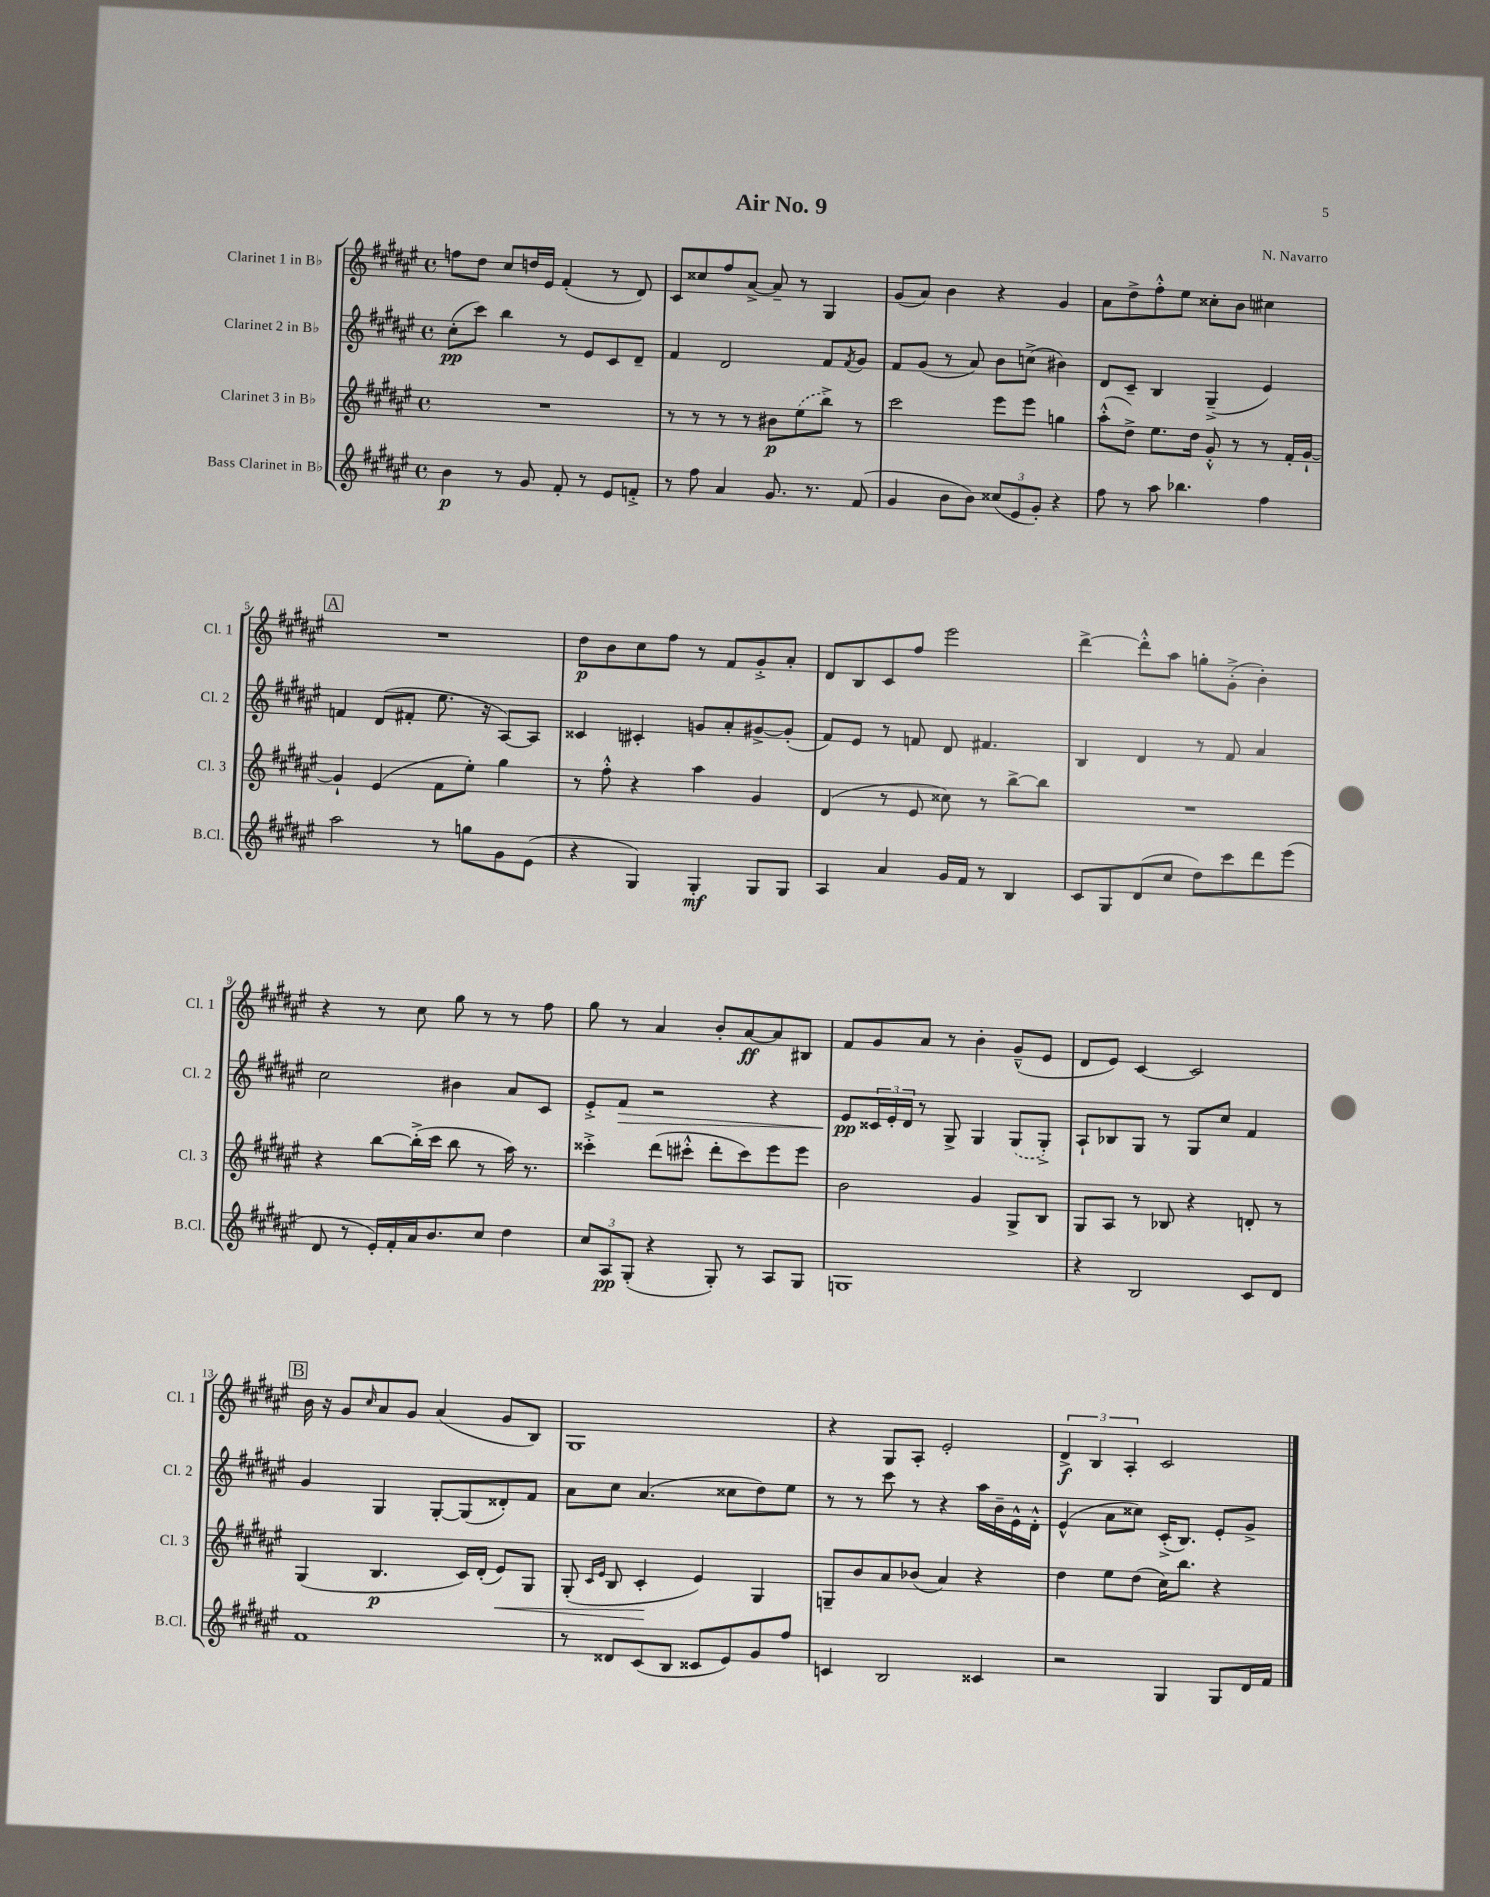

**kern	**kern	**kern	**kern
*staff4	*staff3	*staff2	*staff1
*clefG2	*clefG2	*clefG2	*clefG2
*k[f#c#g#d#a#e#]	*k[f#c#g#d#a#e#]	*k[f#c#g#d#a#e#]	*k[f#c#g#d#a#e#]
*M4/4	*M4/4	*M4/4	*M4/4
*met(c)	*met(c)	*met(c)	*met(c)
4b	1r	(8cc#'	8ff
.	.	8ccc#)	8dd#
8r	.	4bb	8cc#
8g#	.	.	16dd
.	.	.	16e#
8f#'	.	8r	(4f#'
8r	.	8e#	.
8e#	.	8c#	8r
8f'^	.	8d#~	8d#)
=	=	=	=
8r	8r	4f#	8c#
8ff#	8r	.	8cc##
4a#	8r	2d#	8ff#
.	8r	.	[8a#^
8.g#	8b#	.	8a#~]
.	(8ee#	.	8r
8.r	.	.	.
.	8bb^)	8f#	4G#
.	.	8qf#	.
(8f#	8r	8g#	.
=	=	=	=
4g#	2ccc#	8f#	(8g#
.	.	(8g#	8a#)
8b	.	8r	4b
8b)	.	8a#)	.
(12cc##	8eee#	8b	4r
12e#	.	.	.
.	8eee#	(8cc^	.
12g#')	.	.	.
4r	4gg	4b#)	4g#
=	=	=	=
8ff#	(8aa#'^^	8d#	8a#
8r	8dd#^)	8c#~	8dd#^
8aa#	8.ee#	4B	8ff#'^^
4.bb-	.	.	8ee#
.	16dd#	.	.
.	8g#'^^	(4G#~^	8cc##'
.	8r	.	8b
4ff#	8r	4e#)	4cc#
.	16f#'	.	.
.	[16g#`	.	.
=	=	=	=
2aa#	4g#`]	4f	1r
.	(4e#	(8d#	.
.	.	8f#'	.
8r	8f#	8.ee#	.
8gg	8ee#')	.	.
.	.	16r	.
8g#	4gg#	[8A#)	.
(8e#	.	8A#]	.
=	=	=	=
4r	8r	4c##	8dd#
.	8ff#'^^	.	8b
4G#)	4r	4c#'	8cc#
.	.	.	8ff#
4G#'	4aa#	8g	8r
.	.	8a#'	8f#
8G#	4g#	[8g#^	8g#'^
8G#	.	(8g#']	8a#'
=	=	=	=
4A#	(4d#	8f#)	8d#
.	.	8e#	8B
4a#	8r	8r	8c#
.	8e#	8f	8ff#
16g#	8cc##)	8d#	2eee#
16f#	.	.	.
8r	8r	4.f#	.
4B	[8bb^	.	.
.	8bb]	.	.
=	=	=	=
8c#	1r	4B	[4ddd#^
8G#	.	.	.
(8d#	.	4d#	8ddd#'^^]
8cc#	.	.	8aa#
8dd#)	.	8r	8gg'
8ccc#	.	8f#	(8g#'^
8ddd#	.	4a#	4b')
(8eee#	.	.	.
=	=	=	=
8d#	4r	2cc#	4r
8r	.	.	.
16e#')	[8bb	.	8r
16f#'	.	.	.
16a#	(16bb'^]	.	8cc#
8.b	16ccc#	.	.
.	8bb	4b#	8gg#
8cc#	8r	.	8r
4dd#	16aa#)	8a#	8r
.	8.r	.	.
.	.	8c#	8ff#
=	=	=	=
12cc#	4ccc##'^	8e#'^	8gg#
12A#	.	.	.
.	.	8f#	8r
(12G#'	.	.	.
4r	(8ddd#	2r	4a#
.	8ccc#'^^	.	.
8G#')	8ddd#'	.	8b'
8r	8ccc#)	.	[8a#
8A#	8eee#	4r	8a#]
8G#	8eee#	.	8B#
=	=	=	=
1G	2b	8e#	8f#
.	.	24c##	8g#
.	.	24e#'	.
.	.	24d#	.
.	.	8r	8a#
.	.	8G#^	8r
.	4g#	4G#	4b'
.	8G#^	(8G#	(8g#~^^
.	8B	8G#'^)	8e#
=	=	=	=
4r	8G#	8A#`	8d#
.	8A#	8B-	8e#)
2B	8r	8G#	[4c#
.	8B-	8r	.
.	4r	8G#	2c#]
.	.	8cc#	.
8c#	8d'	4f#	.
8d#	8r	.	.
=	=	=	=
1f#	(4G#	4g#	16b
.	.	.	16r
.	.	.	8g#
.	.	.	16qqcc#
.	4.B	4G#	8a#
.	.	.	8g#
.	.	[8G#'	(4a#
.	16c#)	(8G#]	.
.	(16d#'	.	.
.	8e#)	8d##')	8g#
.	8G#	8f#	8B)
=	=	=	=
8r	(8G#'	8a#	1G#
.	16qqc#	.	.
.	16qqe#	.	.
8d##	8B	8cc#	.
(8c#	4c#'	(4.a#	.
8B	.	.	.
8c##	4e#)	.	.
8e#)	.	8cc##	.
8g#	4G#	8dd#)	.
8ff#	.	8ee#	.
=	=	=	=
4c	8G~	8r	4r
.	8b	8r	.
2B	8a#	8ccc#	8G#
.	(8b-	8r	8A#'
.	4a#)	4r	2e#'
4c##	4r	16aa#	.
.	.	16b~	.
.	.	16e#^^	.
.	.	16d#'^^	.
=	=	=	=
2r	4dd#	(4e#^^	6d#^
.	.	.	6B
.	8ee#	8a#	.
.	.	.	6A#'
.	(8dd#	8cc##)	.
4G#	16cc#)	(16c#'^	2c#
.	8.bb	8.B)	.
8G#	4r	8e#'	.
16d#	.	8g#^	.
16f#	.	.	.
==	==	==	==
*-	*-	*-	*-
